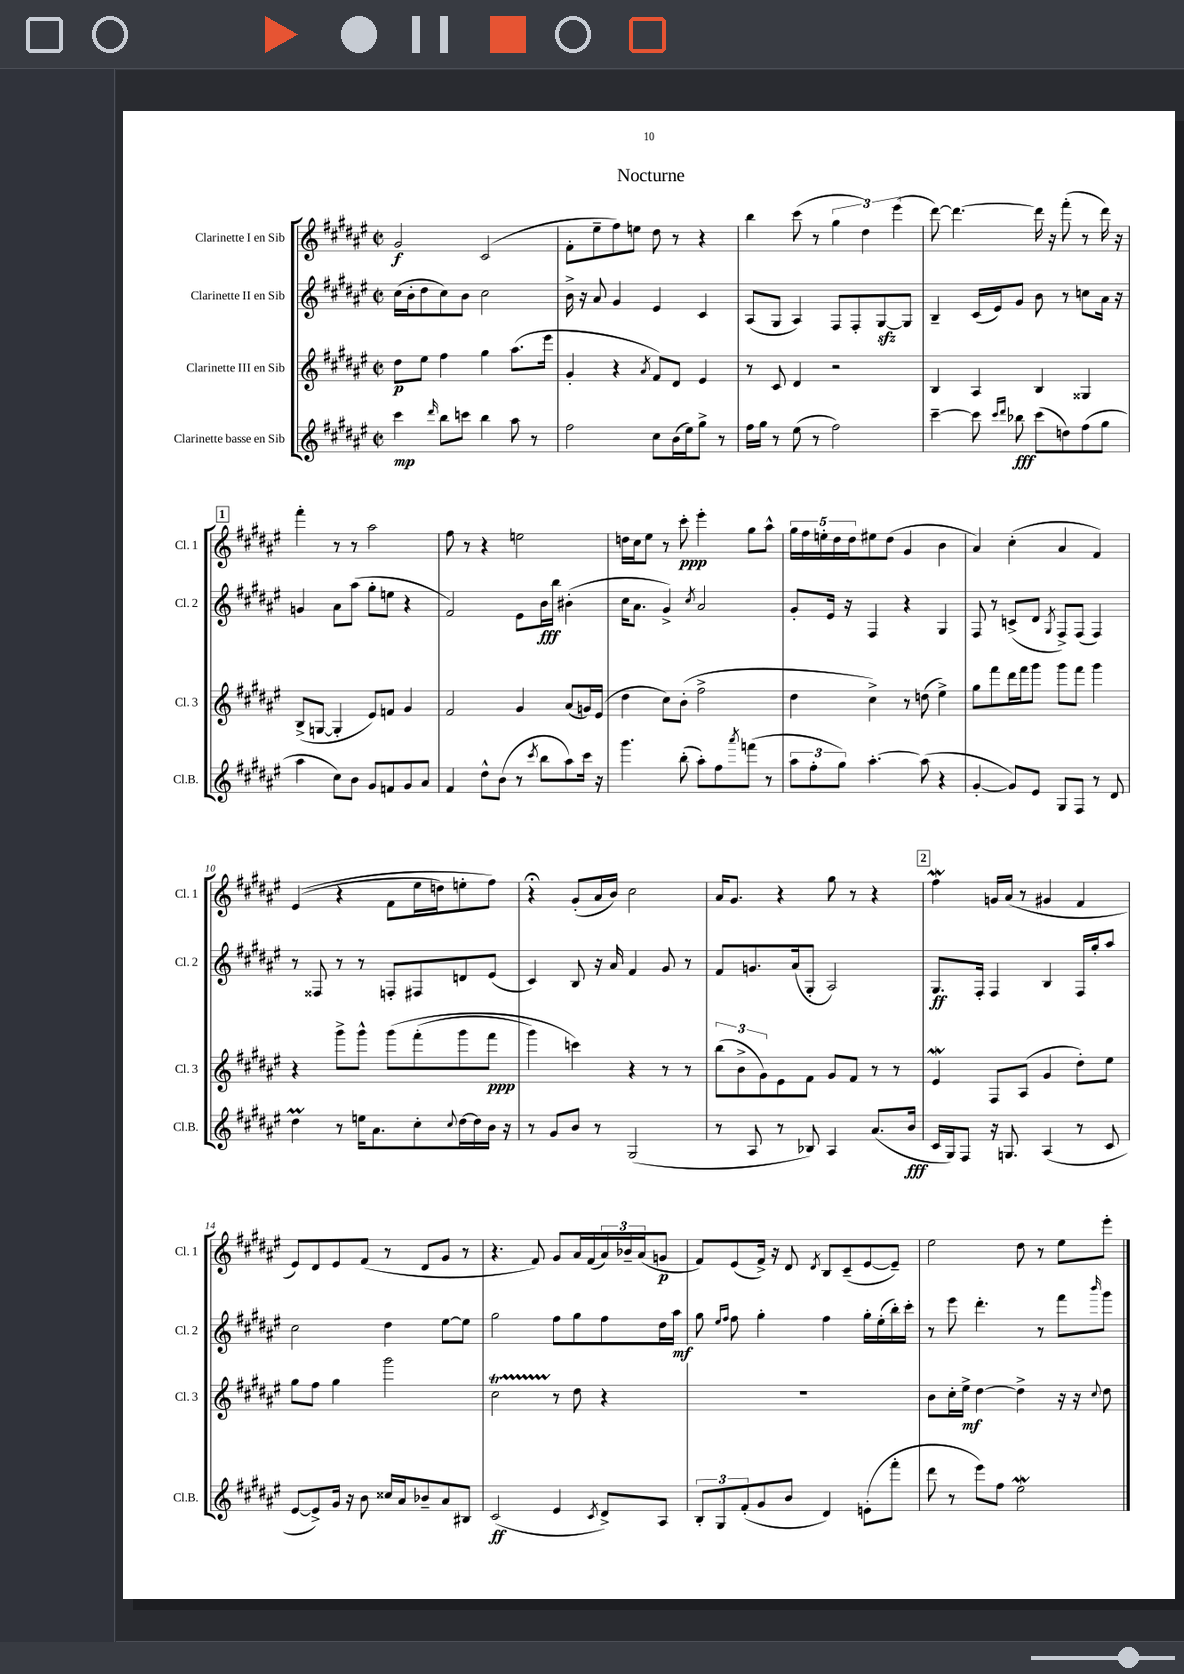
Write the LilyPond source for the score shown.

\header { title = "Nocturne" }
<<
\new StaffGroup <<
\new Staff = "s0" \with { instrumentName = "Clarinette I en Sib" shortInstrumentName = "Cl. 1" } {
    \clef treble \key fis \major \defaultTimeSignature \time 2/2
    gis'2\f cis'2( |
    fis'8-. eis''8-- fis''8) e''8 dis''8 r8 r4 |
    b''4 cis'''8( r8 \tuplet 3/2 { gis''4 dis''4) eis'''4( } |
    dis'''8~) dis'''4.~ dis'''16 r16 fis'''8-.( r8 dis'''16) r16 |
    \mark \markup { \box "1" } fis'''4-. r8 r8 ais''2 |
    fis''8 r8 r4 e''2 |
    d''16 cis''16 eis''8 r8 cis'''8-.\ppp eis'''4-. gis''8 ais''8-^ |
    \tuplet 5/4 { gis''16 fis''16 e''16-. dis''16 dis''16 } eis''8 dis''8( gis'4 b'4 |
    ais'4) cis''4-.( ais'4 fis'4) |
    eis'4(\( r4 fis'8 eis''16 d''16) e''8-. fis''8\) |
    r4\fermata gis'8-.( ais'16 b'16) cis''2 |
    ais'16 gis'8. r4 gis''8 r8 r4 |
    \mark \markup { \box "2" } fis''4\mordent g'16 ais'16( r8 gis'4 fis'4 |
    eis'8) dis'8 eis'8 fis'8( r8 dis'8 gis'8 r8 |
    r4. fis'8) gis'8 ais'16 fis'16( \tuplet 3/2 { ais'16) bes'16-- ais'16( } g'8\p |
    fis'8) eis'8( fis'16->) r16 dis'8 \acciaccatura { dis'8 } b8 cis'8--( eis'8~ eis'8--) |
    eis''2 dis''8 r8 eis''8 eis'''8-. \bar "|." |
}
\new Staff = "s1" \with { instrumentName = "Clarinette II en Sib" shortInstrumentName = "Cl. 2" } {
    \clef treble \key fis \major \defaultTimeSignature \time 2/2
    cis''16( b'16-. dis''8 cis''8) b'8 cis''2 |
    b'16-> r16 ais'8 gis'4 eis'4 cis'4 |
    ais8( gis8 ais4) fis8 fis8-. gis8~\sfz gis8 |
    b4-- cis'16( eis'16) gis'8 b'8 r8 c''8 ais'16 r16 |
    \mark \markup { \box "1" } g'4 ais'8 ais''8( gis''8-. e''8 r4 |
    fis'2) eis'8 b'16\fff b''16 bis'4-.( |
    cis''16 ais'8. gis'4->) \acciaccatura { cis''8 } ais'2 |
    gis'8-. eis'16 r16 fis4 r4 gis4 |
    fis8 r8 c'8->( dis'8 \acciaccatura { gis8 } fis8->) fis8( fis4) |
    r8 fisis8 r8 r8 f8-. fis8 d'8 eis'8( |
    cis'4) b8 r16 ais'16 fis'4 gis'8 r8 |
    fis'8 g'8. ais'16( gis8-. ais2) |
    \mark \markup { \box "2" } gis8.\ff fis16-. fis4 b4 fis16 gis''16-. ais''8 |
    cis''2 dis''4 eis''8~ eis''8 |
    gis''2 fis''8 gis''8 fis''8 dis''16 ais''16\mf |
    gis''8 \grace { eis''16 fis''16 } fis''8 gis''4-. fis''4 gis''16-. eis''16-.( b''16-.) cis'''16-. |
    r8 eis'''8 dis'''4.-. r8 fis'''8 \grace { b'''16 } gis'''8 \bar "|." |
}
\new Staff = "s2" \with { instrumentName = "Clarinette III en Sib" shortInstrumentName = "Cl. 3" } {
    \clef treble \key fis \major \defaultTimeSignature \time 2/2
    dis''8\p eis''8 fis''4 gis''4 ais''8.( eis'''16 |
    gis'4-. r4 \acciaccatura { ais'8 } fis'8) dis'8 eis'4 |
    r8 cis'8 dis'4 r2 |
    b4 ais4 b4 gisis4 |
    \mark \markup { \box "1" } b8->( g8~ g4-. eis'8) f'8 gis'4 |
    fis'2 gis'4 ais'8( g'16) eis'16( |
    dis''4 cis''8) b'8-.( fis''2-> |
    dis''4 cis''4->) r8 d''8( eis''4->) |
    gis''8 fis'''8 dis'''16 fis'''16 gis'''8 gis'''8 fis'''8 gis'''4 |
    r4 gis'''8-> gis'''8-^ gis'''8\( fis'''8-.( gis'''8 fis'''8\ppp |
    gis'''4) c'''4\) r4 r8 r8 |
    \tuplet 3/2 { b''8( b'8-> gis'8) } eis'8 fis'8 gis'8 fis'8 r8 r8 |
    \mark \markup { \box "2" } eis'4\mordent fis8 ais8( gis'4 dis''8-.) eis''8 |
    gis''8 fis''8 gis''4 gis'''2 |
    cis''2\startTrillSpan r8\stopTrillSpan dis''8 r4 |
    R1 |
    b'8 cis''16-. eis''16->\mf dis''4~ dis''4-> r16 r16 \appoggiatura { cis''8 } dis''8 \bar "|." |
}
\new Staff = "s3" \with { instrumentName = "Clarinette basse en Sib" shortInstrumentName = "Cl.B." } {
    \clef treble \key fis \major \defaultTimeSignature \time 2/2
    cis'''4\mp \grace { dis'''16 } b''8 c'''8 b''4 ais''8 r8 |
    fis''2 cis''8 b'16( eis''16) gis''8-> r8 |
    fis''16 gis''16 r8 eis''8( r8 fis''2) |
    cis'''4~-- cis'''8 \grace { cis'''16 dis'''16 } bes''8\fff cis'''8( d''8) fis''8( gis''8 |
    \mark \markup { \box "1" } ais''4 cis''8) b'8 gis'8 f'8 gis'8 ais'8 |
    fis'4 dis''8-^ b'8( r8 \acciaccatura { cis'''8 } b''8 ais''8) cis'''16 r16 |
    gis'''4. b''8-.( ais''8-.) fis''8 \acciaccatura { ais'''8 } f'''8( r8 |
    \tuplet 3/2 { ais''8 fis''8-. gis''8) } ais''4.~-. ais''8( r4 |
    gis'4~-. gis'8) eis'8 gis8 fis8 r8 dis'8 |
    dis''4\prall r8 e''16 ais'8. cis''8-. \appoggiatura { cis''8 } dis''16~ dis''16 b'16 r16 |
    r8 gis'8 b'8 r8 gis2( |
    r8 ais8 r8 bes8) ais4 ais'8.( b'16\fff |
    \mark \markup { \box "2" } cis'16 gis16) fis8 r16 g8. ais4( r8 cis'8 |
    eis'8~ eis'8->) gis'16 r16 b'8 cisis''16 ais'16 bes'8-- ais'8 bis8 |
    cis'2\ff( eis'4 \acciaccatura { cis'8 } dis'8->) ais8 |
    \tuplet 3/2 { b8-. gis8 fis'8-.( } gis'8 b'8 dis'4) e'8-.( fis'''8-. |
    dis'''8 r8 eis'''8) fis''8 eis''2\mordent \bar "|." |
}
>>
>>
